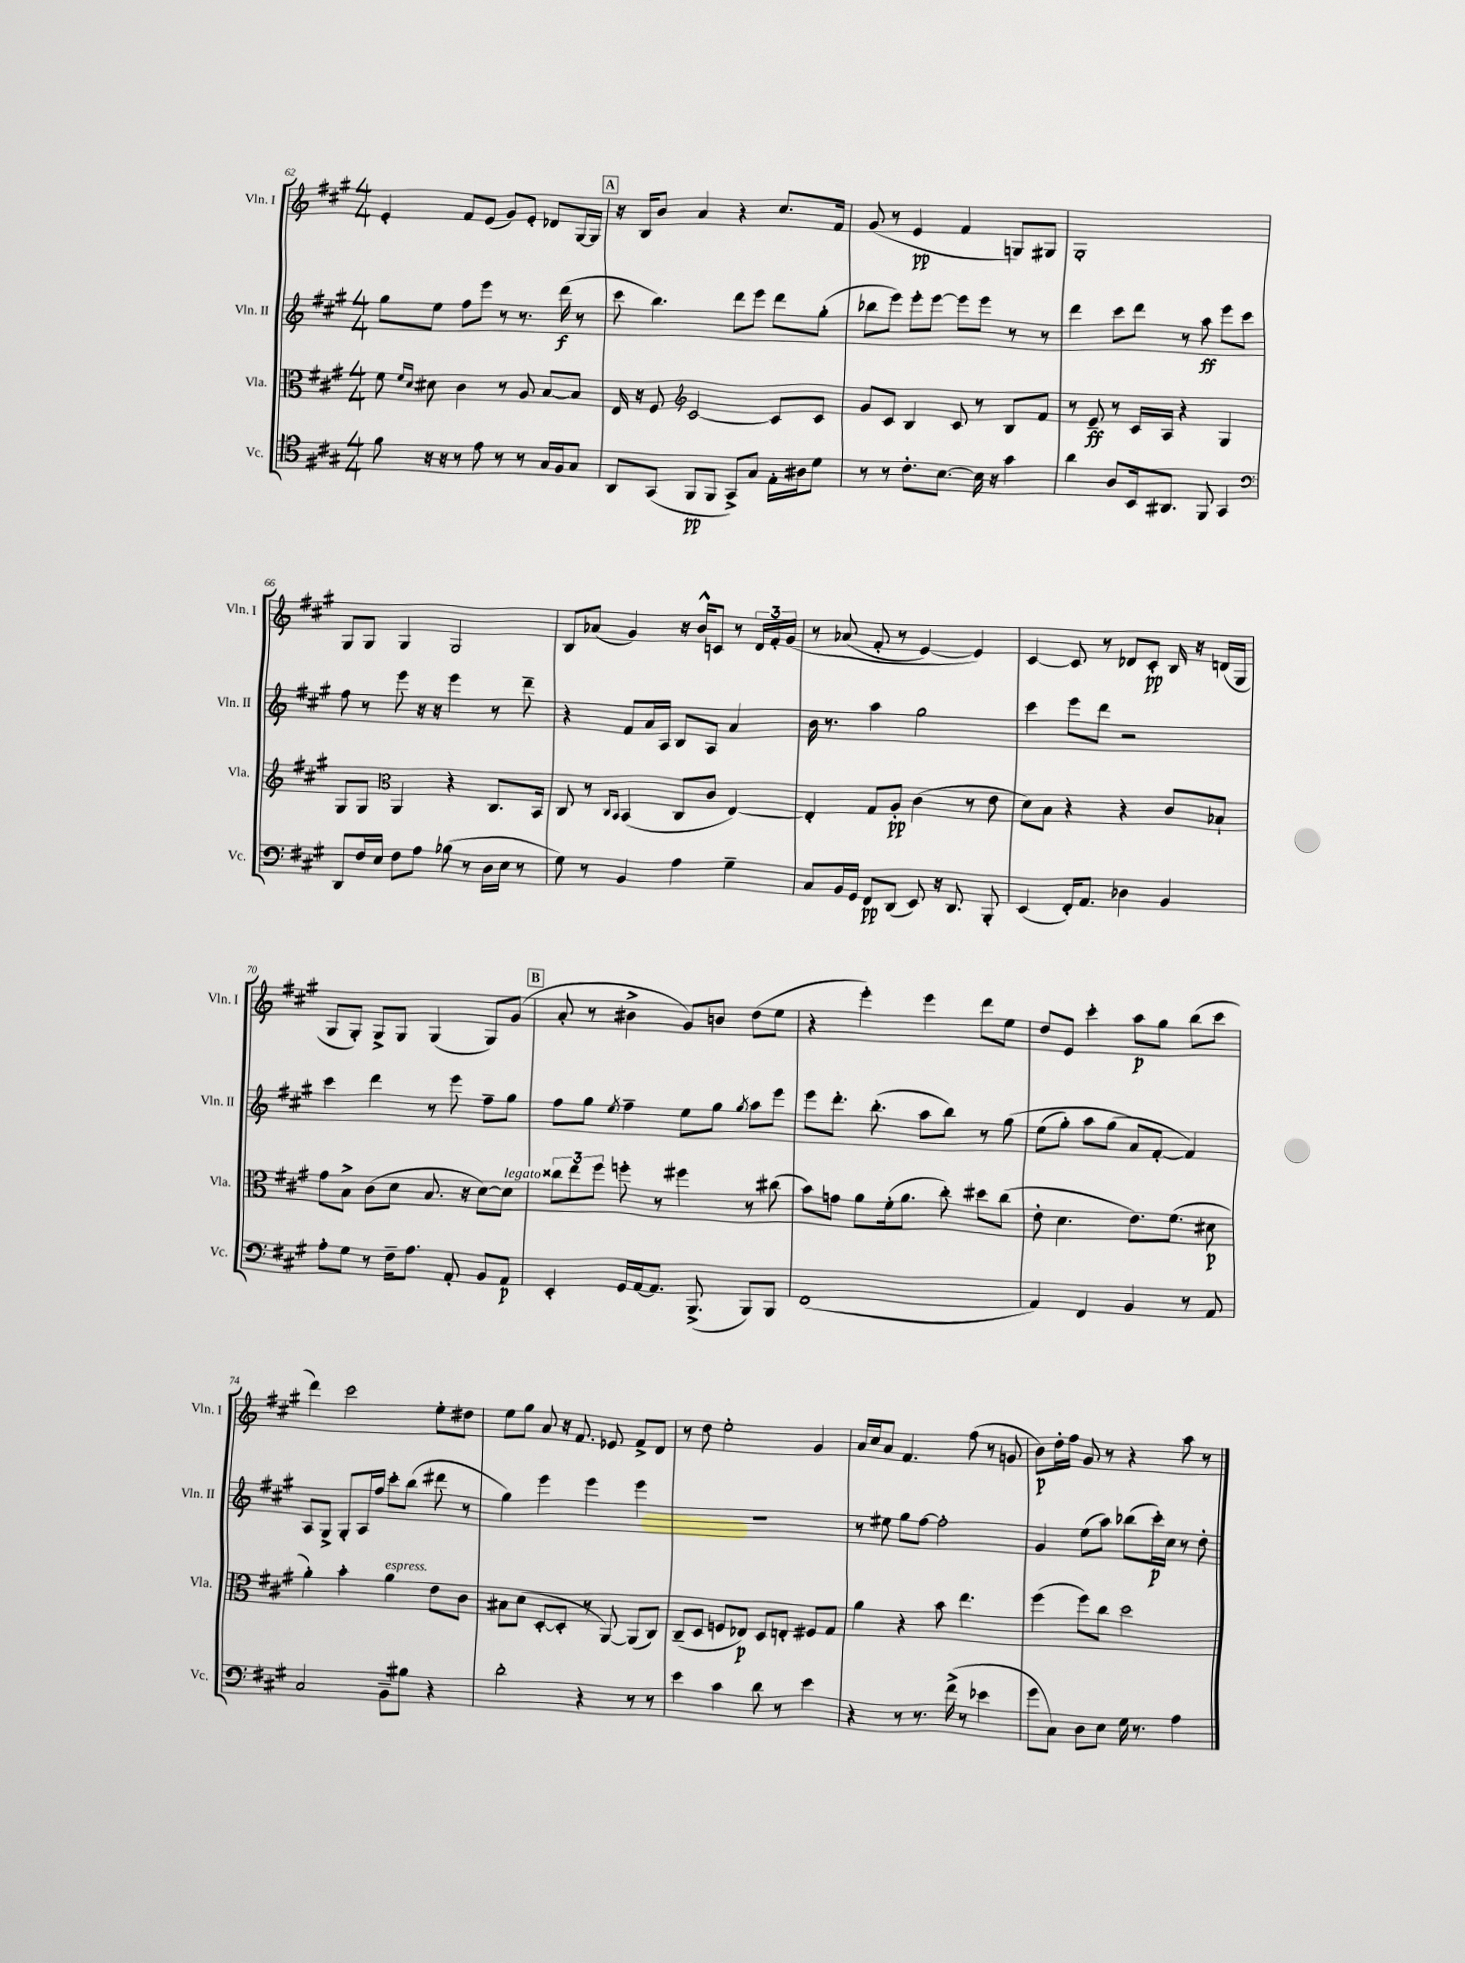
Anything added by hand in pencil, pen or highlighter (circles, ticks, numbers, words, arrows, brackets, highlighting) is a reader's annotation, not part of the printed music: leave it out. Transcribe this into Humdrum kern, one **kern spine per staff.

**kern	**dynam	**kern	**dynam	**kern	**dynam	**kern	**dynam
*part4	*part4	*part3	*part3	*part2	*part2	*part1	*part1
*staff4	*staff4	*staff3	*staff3	*staff2	*staff2	*staff1	*staff1
*I"Vc.	*	*I"Vla.	*	*I"Vln. II	*	*I"Vln. I	*
*I'Vc.	*	*I'Vla.	*	*I'Vln. II	*	*I'Vln. I	*
*clefC4	*	*clefC3	*	*clefG2	*	*clefG2	*
*k[f#c#g#]	*	*k[f#c#g#]	*	*k[f#c#g#]	*	*k[f#c#g#]	*
*M4/4	*	*M4/4	*	*M4/4	*	*M4/4	*
=62	=62	=62	=62	=62	=62	=62	=62
8f#\	.	8f#\	.	8gg#\L	.	4e'/	.
.	.	16qqf#/LL	.	.	.	.	.
.	.	16qqd/JJ	.	.	.	.	.
16r	.	8d#X\	.	8ee\J	.	.	.
16r	.	.	.	.	.	.	.
8r	.	4c#\	.	8ff#\L	.	8f#/L	.
8e\	.	.	.	8eee\J	.	(8e/J	.
8r	.	8r	.	8r	.	8g#/L)	.
8r	.	8A/	.	8.r	.	8e'/J	.
16G#/LL	.	[8B/L	.	.	.	8d-X/L	.
16F#/J	.	.	.	(16ddd\	f	.	.
8G#/J	.	8B/J]	.	8r	.	[16G#/L	.
.	.	.	.	.	.	16G#/JJ]	.
!!LO:REH:place=s1:t=A
=63	=63	=63	=63	=63	=63	=63	=63
8AA/L	.	16E/	.	8ccc#\	.	16r	.
.	.	16r	.	.	.	16B/KL	.
(8GG#/J	.	8F#/	.	4.bb\)	.	8b/J	.
*	*	*clefG2	*	*	*	*	*
8FF#/L	pp	[2c#/	.	.	.	4a/	.
8FF#/J	.	.	.	.	.	.	.
8GG#^/L)	.	.	.	8ddd\L	.	4r	.
8G#/J	.	.	.	8eee\J	.	.	.
16E'\LL	.	8c#/L]	.	8ddd\L	.	8.cc#/L	.
16A#X\J	.	.	.	.	.	.	.
8d\J	.	8c#/J	.	(8gg#'\J	.	.	.
.	.	.	.	.	.	16f#/Jk	.
=64	=64	=64	=64	=64	=64	=64	=64
8r	.	8g#/L	.	8bb-X\L	.	(8g#/	.
8r	.	8c#/J	.	8eee\J)	.	8r	.
8.c#'\L	.	4B/	.	8eee'\L	.	4e/	pp
.	.	.	.	[8eee\J	.	.	.
[8.B\J	.	.	.	.	.	.	.
.	.	8c#/	.	8eee\L]	.	4f#/	.
16B\]	.	8r	.	8eee\J	.	.	.
16r	.	.	.	.	.	.	.
4g#\	.	8B/L	.	8r	.	8Gn/L)	.
.	.	8f#/J	.	8r	.	8G#X/J	.
=65	=65	=65	=65	=65	=65	=65	=65
4a\	.	8r	.	4ddd\	.	1G#'	.
.	.	8e~/	ff	.	.	.	.
8A/L	.	8r	.	8ccc#\L	.	.	.
16BB/k	.	16c#/LL	.	8ddd\J	.	.	.
8.AA#X/J	.	16A/JJ	.	.	.	.	.
.	.	4r	.	8r	.	.	.
8FF#/	.	.	.	8aa\	ff	.	.
4GG#/	.	4G#/	.	8eee\L	.	.	.
.	.	.	.	8ccc#\J	.	.	.
!!LO:LB:g=z
=66	=66	=66	=66	=66	=66	=66	=66
*clefF4	*	*	*	*	*	*	*
8DD/L	.	8G#/L	.	8ff#\	.	8G#/L	.
16F#/L	.	8G#/J	.	8r	.	8G#/J	.
16E/JJ	.	.	.	.	.	.	.
*	*	*clefC3	*	*	*	*	*
8F#\L	.	4AA/	.	8eee\	.	4G#/	.
8A\J	.	.	.	16r	.	.	.
.	.	.	.	16r	.	.	.
(8B-X\	.	4r	.	4eee\	.	2G#/	.
8r	.	.	.	.	.	.	.
16D\LL	.	8.C#/L	.	8r	.	.	.
16E\JJ	.	.	.	.	.	.	.
8r	.	.	.	8ddd~\	.	.	.
.	.	16BB/Jk	.	.	.	.	.
=67	=67	=67	=67	=67	=67	=67	=67
8G#\)	.	8C#/	.	4r	.	8B/L	.
8r	.	8r	.	.	.	(8a-X/J	.
.	.	16qqC#/LL	.	.	.	.	.
.	.	16qqBB/JJ	.	.	.	.	.
4BB/	.	(4BB/	.	8f#/L	.	4g#/)	.
.	.	.	.	16a/L	.	.	.
.	.	.	.	16A/JJ	.	.	.
4A\	.	8C#/L	.	8B/L	.	16r	.
.	.	.	.	.	.	16b^^/KL	.
.	.	8c#/J	.	8A/J	.	8cn/J	.
4G#~\	.	[4E/)	.	4a/	.	8r	.
.	.	.	.	.	.	24d/LL	.
.	.	.	.	.	.	24f#'/	.
.	.	.	.	.	.	(24g#/JJ	.
=68	=68	=68	=68	=68	=68	=68	=68
8C#/L	.	4E'/]	.	16b\	.	8r	.
.	.	.	.	8.r	.	.	.
16BB/L	.	.	.	.	.	(8a-X/	.
16GG#/JJ	.	.	.	.	.	.	.
8FF#/L	pp	8G#/L	.	4aa\	.	8f#'/	.
(8DD/J	.	8A'/J	pp	.	.	8r	.
8EE/)	.	(4c#\	.	2gg#\	.	[4e/)	.
16r	.	.	.	.	.	.	.
8.DD/	.	.	.	.	.	.	.
.	.	8r	.	.	.	4e/])	.
8BBB'/	.	8e\	.	.	.	.	.
=69	=69	=69	=69	=69	=69	=69	=69
(4EE/	.	8d\L)	.	4ccc#\	.	[4c#/	.
.	.	8B\J	.	.	.	.	.
16FF#'/KL)	.	4r	.	8eee\L	.	8c#/]	.
8.AA/J	.	.	.	.	.	.	.
.	.	.	.	8ddd\J	.	8r	.
4D-X\	.	4r	.	2r	.	8d-X/L	.
.	.	.	.	.	.	8c#'/J	pp
4BB/	.	8c#/L	.	.	.	16B/	.
.	.	.	.	.	.	16r	.
.	.	8B-X`/J	.	.	.	(16dn/LL	.
.	.	.	.	.	.	16G#/JJ	.
!!LO:LB:g=z
=70	=70	=70	=70	=70	=70	=70	=70
8A'\L	.	8g#\L	.	4ccc#\	.	8G#/L	.
8G#\J	.	8B^\J	.	.	.	8G#'/J)	.
8r	.	(8c#\L	.	4ddd\	.	8G#^/L	.
16F#~\KL	.	8d\J	.	.	.	8G#/J	.
8.A\J	.	.	.	.	.	.	.
.	.	8.B/	.	8r	.	(4G#/	.
8AA'/	.	.	.	8eee\	.	.	.
.	.	16r	.	.	.	.	.
8BB/L	.	[8d\L)	.	8ff#~\L	.	8G#/L)	.
!	!	!LO:TX:a:i:t=legato	!	!	!	!	!
8AA/J	p	8d\J]	.	8gg#\J	.	(8g#/J	.
!!LO:REH:place=s1:t=B
=71	=71	=71	=71	=71	=71	=71	=71
4EE'/	.	12cc##X\L	.	8ff#\L	.	8a'/	.
.	.	12ee\	.	.	.	.	.
.	.	.	.	8gg#\J	.	8r	.
.	.	12ff#\J	.	.	.	.	.
.	.	.	.	8qee/	.	.	.
16GG#/LL	.	8ffn'\	.	4ff#~\	.	4b#X^\	.
[16AA/J	.	.	.	.	.	.	.
8.AA/J]	.	8r	.	.	.	.	.
.	.	4ff#X\	.	8ee\L	.	8g#/L)	.
(8.BBB^/	.	.	.	.	.	.	.
.	.	.	.	8gg#\J	.	8bn/J	.
.	.	.	.	8qgg#/	.	.	.
8BBB/L)	.	8r	.	8aa\L	.	(8dd\L	.
8BBB/J	.	(8cc#X\	.	8eee\J	.	8ee\J	.
=72	=72	=72	=72	=72	=72	=72	=72
(1FF#	.	8b\L)	.	8eee\L	.	4r	.
.	.	8gn\J	.	8.ddd'\J	.	.	.
.	.	8a\L	.	.	.	4eee'\)	.
.	.	.	.	(8.bb'\	.	.	.
.	.	(16f#'\k	.	.	.	.	.
.	.	8.a\J	.	.	.	.	.
.	.	.	.	8aa\L	.	4eee\	.
.	.	8cc#'\)	.	8bb\J)	.	.	.
.	.	8dd#X\L	.	8r	.	8ddd\L	.
.	.	(8cc#\J	.	(8gg#\	.	8ee\J	.
=73	=73	=73	=73	=73	=73	=73	=73
4AA/)	.	8e'\	.	(8ee\L	.	8dd/L	.
.	.	4.d\	.	8gg#'\J)	.	8e/J	.
4FF#/	.	.	.	8aa\L	.	4ccc#'\	.
.	.	.	.	(8gg#\J	.	.	.
4BB/	.	8.e\L)	.	8a/L)	.	8aa\L	p
.	.	.	.	[8f#'/J	.	8gg#\J	.
.	.	(8.f#\J	.	.	.	.	.
8r	.	.	.	4f#/])	.	(8bb\L	.
8AA/	.	8d#X\	p	.	.	8ccc#\J	.
!!LO:LB:g=z
=74	=74	=74	=74	=74	=74	=74	=74
2C#/	.	4a'\)	.	8A/L	.	4ddd\)	.
.	.	.	.	8G#^/J	.	.	.
.	.	4b'\	.	8G#'/L	.	2ccc#\	.
.	.	.	.	16A/L	.	.	.
.	.	.	.	16ff#/JJ	.	.	.
!	!	!LO:TX:a:i:t=espress.	!	!	!	!	!
8BB~\L	.	4a\	.	8ccc#'\L	.	.	.
8B#X\J	.	.	.	(8bb\J	.	.	.
4r	.	8e\L	.	8ddd#X\	.	8ee'\L	.
.	.	8c#\J	.	8r	.	8dd#X\J	.
=75	=75	=75	=75	=75	=75	=75	=75
2d'\	.	8B#X\L	.	4gg#\)	.	8ee\L	.
.	.	(8d\J	.	.	.	8gg#\J	.
.	.	[8D'/L	.	4eee\	.	8a/	.
.	.	8D'/J]	.	.	.	16r	.
.	.	.	.	.	.	8.f#/	.
4r	.	8r	.	4eee\	.	.	.
.	.	[8AA/)	.	.	.	8e-X/	.
8r	.	(8AA/L]	.	4eee\	.	8f#^/L	.
8r	.	8C#/J)	.	.	.	8d/J	.
=76	=76	=76	=76	=76	=76	=76	=76
4e\	.	(8C#~/L	.	1r	.	8r	.
.	.	8D/J	.	.	.	8dd\	.
4c#\	.	8Fn/L	.	.	.	2ee'\	.
.	.	8E-X/J)	p	.	.	.	.
8d\	.	8D/L	.	.	.	.	.
8r	.	8En'/J	.	.	.	.	.
4e\	.	8F#X/L	.	.	.	4g#/	.
.	.	8G#/J	.	.	.	.	.
=77	=77	=77	=77	=77	=77	=77	=77
4r	.	4a\	.	8r	.	16a/LL	.
.	.	.	.	.	.	16cc#/J	.
.	.	.	.	8ee#X\	.	8a/J	.
8r	.	4r	.	8gg#\L	.	4.f#/	.
8.r	.	.	.	[8ff#\J	.	.	.
.	.	8b\	.	2ff#'\]	.	.	.
(16f#^\	.	.	.	.	.	.	.
8r	.	4.ee\	.	.	.	(8ff#\	.
4e-X\	.	.	.	.	.	8r	.
.	.	.	.	.	.	8gn/	.
=78	=78	=78	=78	=78	=78	=78	=78
8g#\L	.	(4ff#\	.	4g#/	.	8b\L)	p
8C#\J)	.	.	.	.	.	16dd'\L	.
.	.	.	.	.	.	16ff#\JJ	.
8D\L	.	8ff#\L)	.	(8ee\L	.	8g#/	.
8E\J	.	8cc#\J	.	8aa\J)	.	8r	.
16G#\	.	2dd\	.	(8bb-X\L	.	4r	.
8.r	.	.	.	.	.	.	.
.	.	.	.	16ccc#'\L)	p	.	.
.	.	.	.	16cc#\JJ	.	.	.
4A\	.	.	.	8r	.	8aa\	.
.	.	.	.	8dd'\	.	8r	.
==	==	==	==	==	==	==	==
*-	*-	*-	*-	*-	*-	*-	*-
